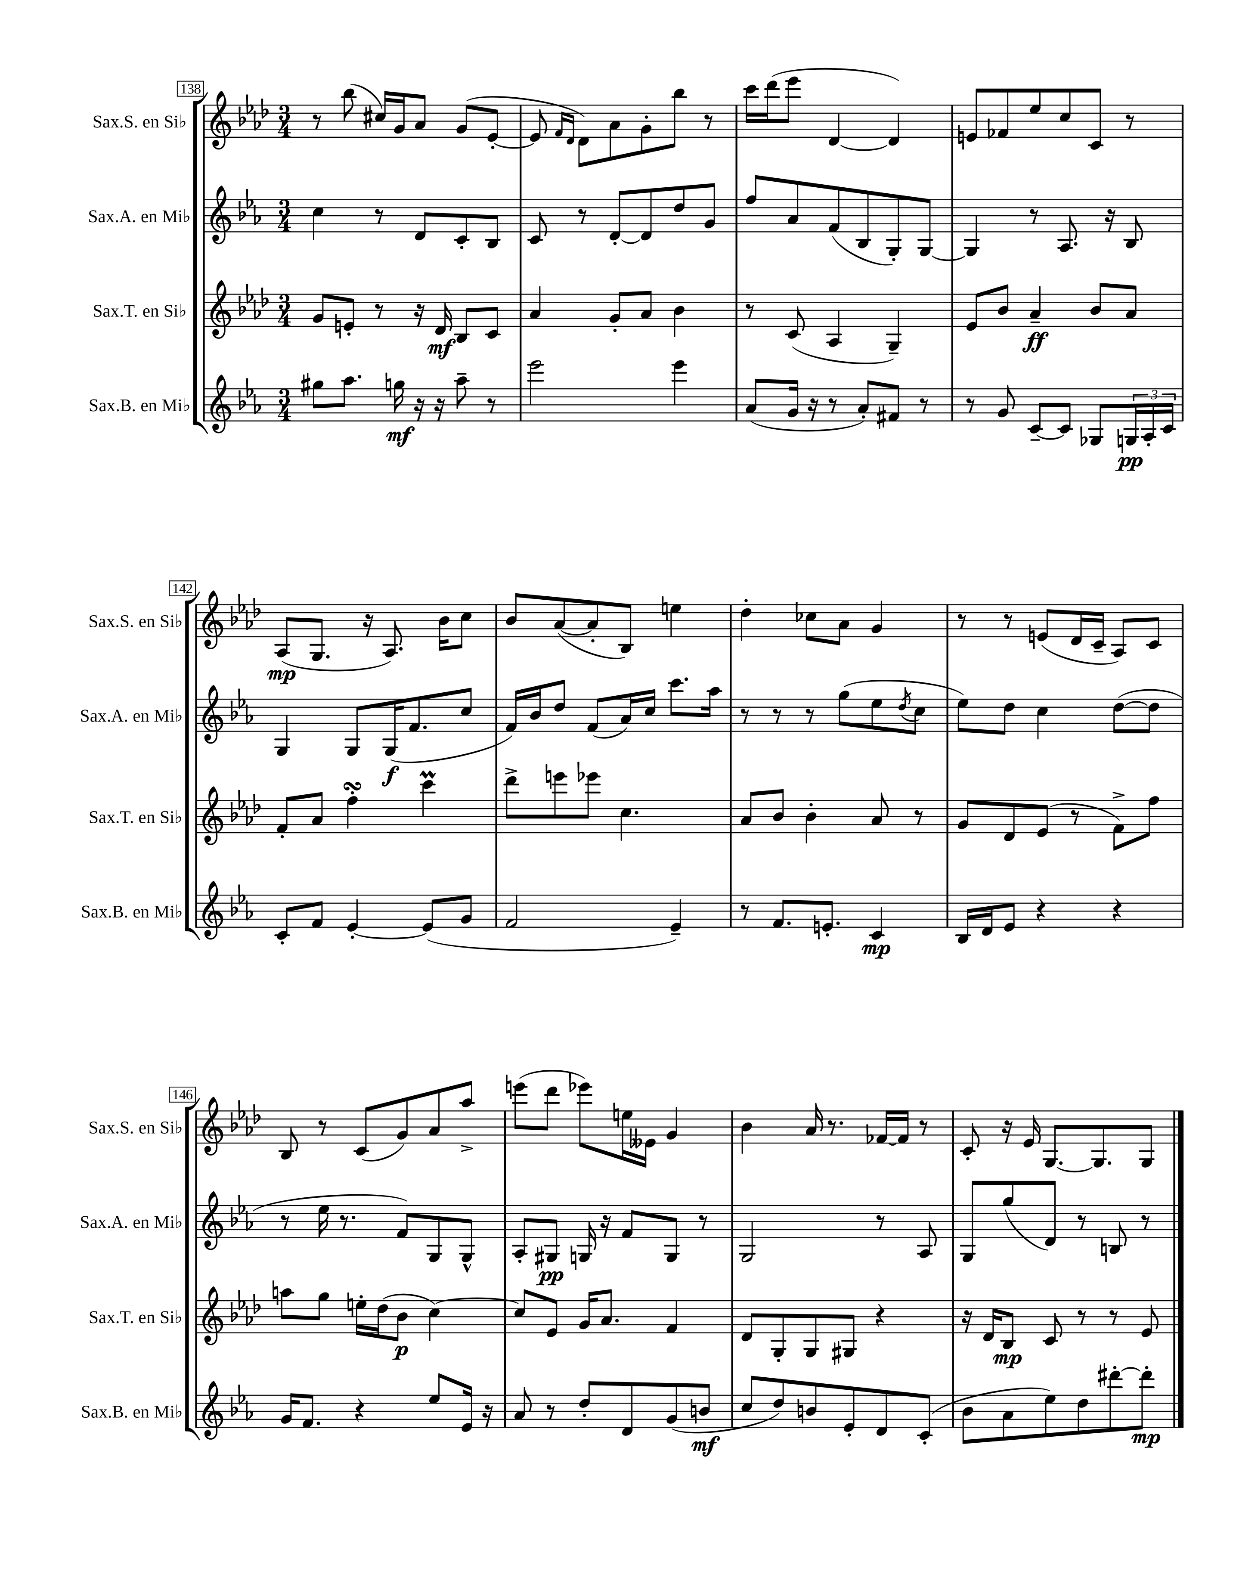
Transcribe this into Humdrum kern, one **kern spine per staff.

**kern	**kern	**kern	**kern
*staff4	*staff3	*staff2	*staff1
*clefG2	*clefG2	*clefG2	*clefG2
*k[b-e-a-]	*k[b-e-a-d-]	*k[b-e-a-]	*k[b-e-a-d-]
*M3/4	*M3/4	*M3/4	*M3/4
8gg#	8g	4cc	8r
8.aa-	8e'	.	(8bb-
.	8r	8r	16cc#)
16gg	.	.	16g
16r	16r	8d	8a-
16r	16d-	.	.
8aa-~	8B-	8c'	(8g
8r	8c	8B-	[8e-'
=	=	=	=
2eee-	4a-	8c	8e-]
.	.	.	16qqf
.	.	.	16qqd-
.	.	8r	8d-)
.	8g'	[8d'	8a-
.	8a-	8d]	8g'
4eee-	4b-	8dd	8bb-
.	.	8g	8r
=	=	=	=
(8a-	8r	8ff	16ccc
.	.	.	(16ddd-
16g	(8c	8a-	8eee-
16r	.	.	.
8r	4A-	(8f	[4d-
8a-')	.	8B-	.
8f#	4G~)	8G')	4d-])
8r	.	[8G	.
=	=	=	=
8r	8e-	4G]	8e
8g	8b-	.	8f-
[8c~	4a-~	8r	8ee-
8c]	.	8.A-	8cc
8G-	8b-	.	8c
.	.	16r	.
24G	8a-	8B-	8r
24A-'	.	.	.
24c	.	.	.
=	=	=	=
8c'	8f'	4G	(8A-
8f	8a-	.	8.G
[4e-'	4ff'	8G	.
.	.	.	16r
.	.	(16G	8.A-)
.	.	8.f	.
(8e-]	4ccc	.	.
.	.	.	16b-
8g	.	8cc	8cc
=	=	=	=
2f	8ddd-^	16f)	8b-
.	.	16b-	.
.	8eee	8dd	([8a-
.	8eee-	(8f	8a-']
.	4.cc	16a-)	8B-)
.	.	16cc	.
4e-~)	.	8.ccc	4ee
.	.	16aa-	.
=	=	=	=
8r	8a-	8r	4dd-'
8.f	8b-	8r	.
.	4b-'	8r	8cc-
8.e'	.	.	.
.	.	(8gg	8a-
4c	8a-	8ee-	4g
.	.	8qdd	.
.	8r	8cc	.
=	=	=	=
16B-	8g	8ee-)	8r
16d	.	.	.
8e-	8d-	8dd	8r
4r	(8e-	4cc	(8e
.	8r	.	16d-
.	.	.	16c~
4r	8f^)	([8dd	8A-)
.	8ff	8dd]	8c
=	=	=	=
16g	8aa	8r	8B-
8.f	.	.	.
.	8gg	16ee-	8r
.	.	8.r	.
4r	16ee'	.	(8c
.	(16dd-	.	.
.	8b-	8f)	8g)
8ee-	[4cc)	8G	8a-
16e-	.	8G^^	8aa-^
16r	.	.	.
=	=	=	=
8a-	8cc]	8A-'	(8eee
8r	8e-	8G#	8ddd-
8dd'	16g	16G	8eee-)
.	8.a-	16r	.
8d	.	8f	16ee
.	.	.	16e--
(8g	4f	8G	4g
8b	.	8r	.
=	=	=	=
8cc	8d-	2G	4b-
8dd)	8G'	.	.
8b	8G	.	16a-
.	.	.	8.r
8e-'	8G#	.	.
8d	4r	8r	[16f-
.	.	.	16f-]
(8c'	.	8A-	8r
=	=	=	=
8b-	16r	8G	8c'
.	16d-	.	.
8a-	8B-	(8gg	16r
.	.	.	16e-
8ee-)	8c	8d)	[8.G
8dd	8r	8r	.
.	.	.	8.G]
[8ddd#'	8r	8B	.
8ddd#']	8e-	8r	8G
==	==	==	==
*-	*-	*-	*-
